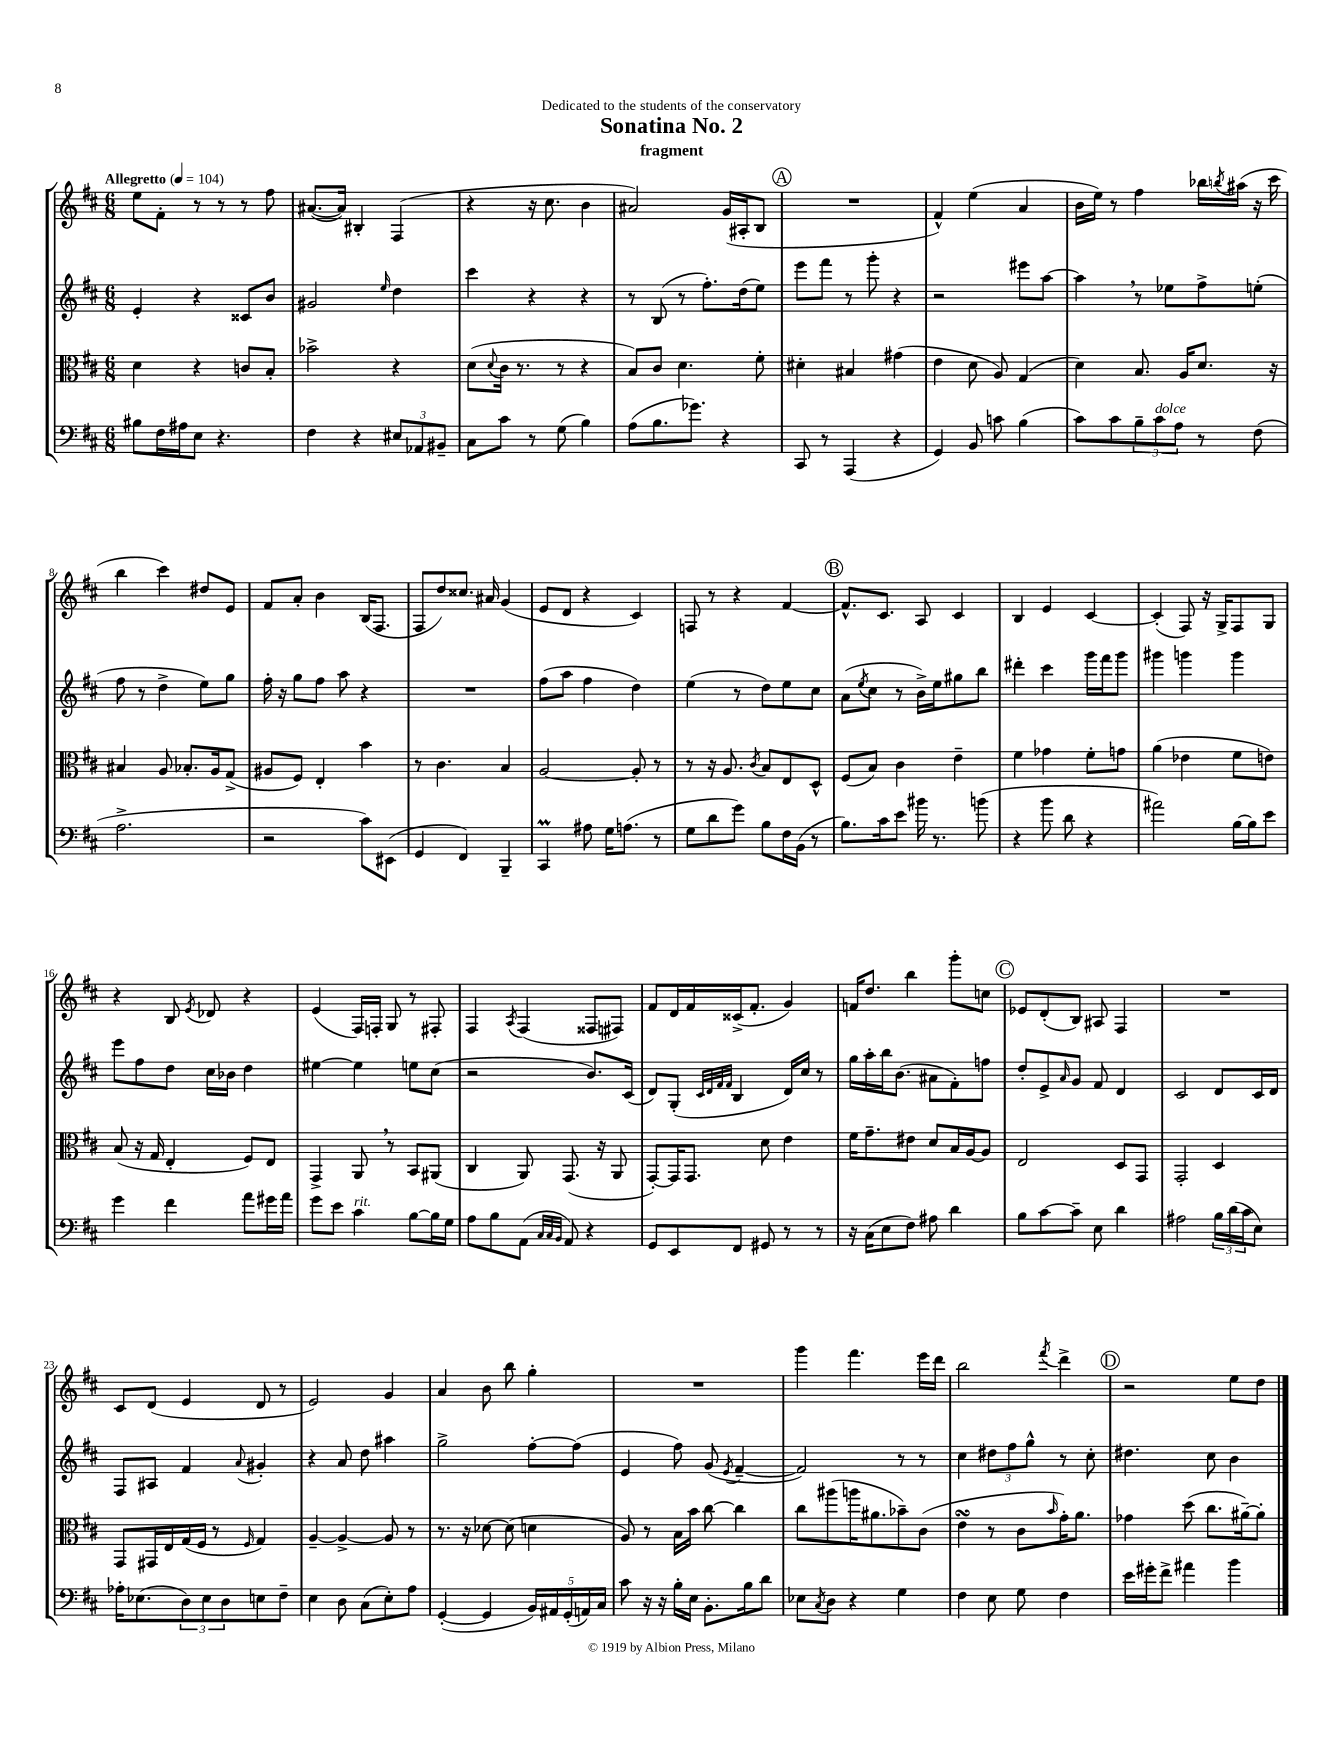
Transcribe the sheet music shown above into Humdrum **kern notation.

**kern	**kern	**kern	**kern
*staff4	*staff3	*staff2	*staff1
*clefF4	*clefC3	*clefG2	*clefG2
*k[f#c#]	*k[f#c#]	*k[f#c#]	*k[f#c#]
*M6/8	*M6/8	*M6/8	*M6/8
*MM104	*MM104	*MM104	*MM104
8B#	4d	4e'	8ee
16F#	.	.	8f#'
16A#	.	.	.
8E	4r	4r	8r
4.r	.	.	8r
.	8c	8c##	8r
.	8B'	8b	8ff#
=	=	=	=
4F#	2b-^	2g#	([8.a#
.	.	.	16a#])
4r	.	.	4B#'
.	.	16qqee	.
12E#	4r	4dd	(4F#
12AA-	.	.	.
12BB#~	.	.	.
=	=	=	=
8C#	(8d	4ccc#	4r
.	8qqd	.	.
8c#	16c#	.	.
.	8.r	.	.
8r	.	4r	16r
.	.	.	8.cc#
(8G	8r	.	.
4B)	4r	4r	4b
=	=	=	=
(8A	8B)	8r	2a#)
8.B	8c#	(8B	.
.	4.d	8r	.
8.g-)	.	.	.
.	.	8.ff#')	.
4r	.	.	(16g
.	.	(16dd	16A#'
.	8f#'	8ee)	8B
=	=	=	=
8CC#	4d#'	8eee	2.r
8r	.	8fff#	.
(4AAA	4B#	8r	.
.	.	8ggg'	.
4r	(4g#	4r	.
=	=	=	=
4GG)	4e	2r	4f#^^)
8BB	8d	.	(4ee
8c	8A)	.	.
(4B	(4G	8eee#	4a
.	.	[8aa	.
=	=	=	=
8c#)	4d)	4aa]	16b
.	.	.	16ee)
8c#	.	.	8r
12B~	8.B	8r	4ff#
12c#	.	.	.
.	.	8ee-	.
12A	.	.	.
.	16A	.	.
8r	8.d	8ff#^	16bb-
.	.	.	8qbb
.	.	.	(16aa#
(8F#	.	(8ee'	16r
.	16r	.	16ccc#
=	=	=	=
2.A^	4B#	8ff#	4bb
.	.	8r	.
.	8A	4dd^	4ccc#)
.	8.B-'	.	.
.	.	8ee)	8dd#
.	16A	.	.
.	(8G^	8gg	8e
=	=	=	=
2r	8A#	16ff#'	8f#
.	.	16r	.
.	8F#)	8gg	8a'
.	4E'	8ff#	4b
.	.	8aa	.
8c#)	4b	4r	(16B
.	.	.	8.F#
(8EE#	.	.	.
=	=	=	=
4GG	8r	2.r	8F#
.	4.c#	.	8dd)
4FF#)	.	.	8.cc##
.	.	.	16a#
4BBB~	4B	.	(4g
=	=	=	=
4CC#	[2A	(8ff#	8e
.	.	8aa	8d
8A#	.	4ff#	4r
16G	.	.	.
(8.A	.	.	.
.	8A']	4dd)	4c#)
8r	8r	.	.
=	=	=	=
8G	8r	(4ee	8F
8d	16r	.	8r
.	8.A	.	.
8g)	.	8r	4r
.	8qc#	.	.
8B	8B	8dd)	.
16F#	8E	8ee	[4f#
(16BB	.	.	.
8r	8D^^	8cc#	.
=	=	=	=
8.B)	(8F#	(8a	8.f#^^]
.	.	8qee	.
.	8B)	8cc#	.
16c#	.	.	8.c#
8e	4c#	8r	.
16b#	.	16b^)	8A
8.r	.	16ee	.
.	4e~	8gg#	4c#
(8b	.	8bb	.
=	=	=	=
4r	4f#	4ddd#'	4B
8b	4g-	4ccc#	4e
8d	.	.	.
4r	8f#'	16ggg	[4c#
.	.	16fff#	.
.	8g	8ggg	.
=	=	=	=
2a#)	(4a	4ggg#	(4c#']
.	4e-	4ggg	8F#)
.	.	.	16r
.	.	.	16G^
[16B	8f#	4ggg	8F#
16B]	.	.	.
8e	8e)	.	8G
=	=	=	=
4g	(8B	8eee	4r
.	16r	8ff#	.
.	16G	.	.
4f#	4E'	8dd	8B
.	.	.	8qe
.	.	16cc#	8d-
.	.	16b-	.
8a	8F#)	4dd	4r
16g#	8E	.	.
16a	.	.	.
=	=	=	=
8g	4GG^	[4ee#	(4e
8e	.	.	.
4c#	8AA	4ee#]	16F#)
.	.	.	16F'
.	8r	.	8G
[8B	8BB	8ee	8r
16B]	(8AA#	(8cc#	8F#'
16G	.	.	.
=	=	=	=
8A	4C#	2r	4F#
8B	.	.	.
.	.	.	8qA
(8AA	8AA)	.	(4F#
32qqC#	.	.	.
32qqC#	.	.	.
32qqBB	.	.	.
8AA)	(8.GG	.	.
4r	.	8.b)	8F##
.	16r	.	.
.	8AA	.	8F#)
.	.	(16c#	.
=	=	=	=
8GG	[8GG')	8d)	8f#
8EE	16GG]	(8G'	16d
.	8.GG	.	16f#
.	.	32qqc#	.
.	.	32qqd	.
.	.	32qqf#	.
.	.	32qqf#	.
8FF#	.	4B	(16c##^
.	.	.	8.f#'
8GG#	8d	.	.
8r	4e	16d)	4g)
.	.	16cc#	.
8r	.	8r	.
=	=	=	=
16r	16f#	16gg	16f
(16C#	8.g~	16aa'	8.dd
8E	.	16bb	.
.	.	(8.b	.
8F#)	8e#	.	4bb
8A#	8d	8a#	.
4d	16B	8f#')	8ggg'
.	[16A	.	.
.	8A]	8ff	8cc
=	=	=	=
8B	2E	8dd'	8e-
[8c#	.	8e^	(8d'
.	.	16qqa	.
8c#~]	.	8g	8B)
8E	.	8f#	8A#
4d	8D	4d	4F#
.	8GG	.	.
=	=	=	=
2A#	2GG'	2c#	2.r
24B	4D	8d	.
(24d	.	.	.
24c#	.	.	.
8E)	.	16c#	.
.	.	16d	.
=	=	=	=
16A-'	8GG	8F#	8c#
(8.E-	.	.	.
.	16GG#	8A#	(8d
.	16E	.	.
12D)	(16G	4f#	4e
.	16F#	.	.
12E-	.	.	.
.	8r	.	.
12D	.	.	.
.	16qqF#	8qqa	.
8E	4G)	4g#'	8d
8F#~	.	.	8r
=	=	=	=
4E	[4A~	4r	2e)
8D	4A^_	8a	.
(8C#	.	8dd	.
8E')	8A]	4aa#	4g
8A	8r	.	.
=	=	=	=
([4GG'	8.r	2gg^	4a
.	16r	.	.
4GG]	[8d-	.	8b
.	(8d-]	.	8bb
20BB)	4d	[8ff#'	4gg'
20AA#	.	.	.
(20GG'	.	.	.
.	.	(8ff#]	.
20AA)	.	.	.
20C#	.	.	.
=	=	=	=
8c#	8A)	4e	2.r
16r	8r	.	.
16r	.	.	.
16B'	16B	8ff#)	.
16E	16b	.	.
8.BB'	[8cc#	(8g	.
.	.	8qe	.
.	4cc#]	[4f#~	.
16B	.	.	.
8d	.	.	.
=	=	=	=
8E-	8cc#	2f#])	4ggg
8qC#	.	.	.
8D	(8aa#	.	.
4r	16aa	.	4.fff#
.	8.a#	.	.
4G	8b-~)	8r	.
.	(8c#	8r	16eee
.	.	.	16ddd
=	=	=	=
4F#	4e	4cc#	2bb
8E	8r	12dd#	.
.	.	12ff#	.
8G	8c#	.	.
.	.	12gg^^	.
.	16qqb	.	8qfff#
4F#	16g')	8r	4ddd^
.	8.a	.	.
.	.	8cc#'	.
=	=	=	=
16e	4g-	4.dd#	2r
16g#'	.	.	.
8f#^	.	.	.
4a#	(8dd	.	.
.	8.cc#	8cc#	.
4b	.	4b	8ee
.	[16a#~)	.	.
.	8a#']	.	8dd
==	==	==	==
*-	*-	*-	*-
